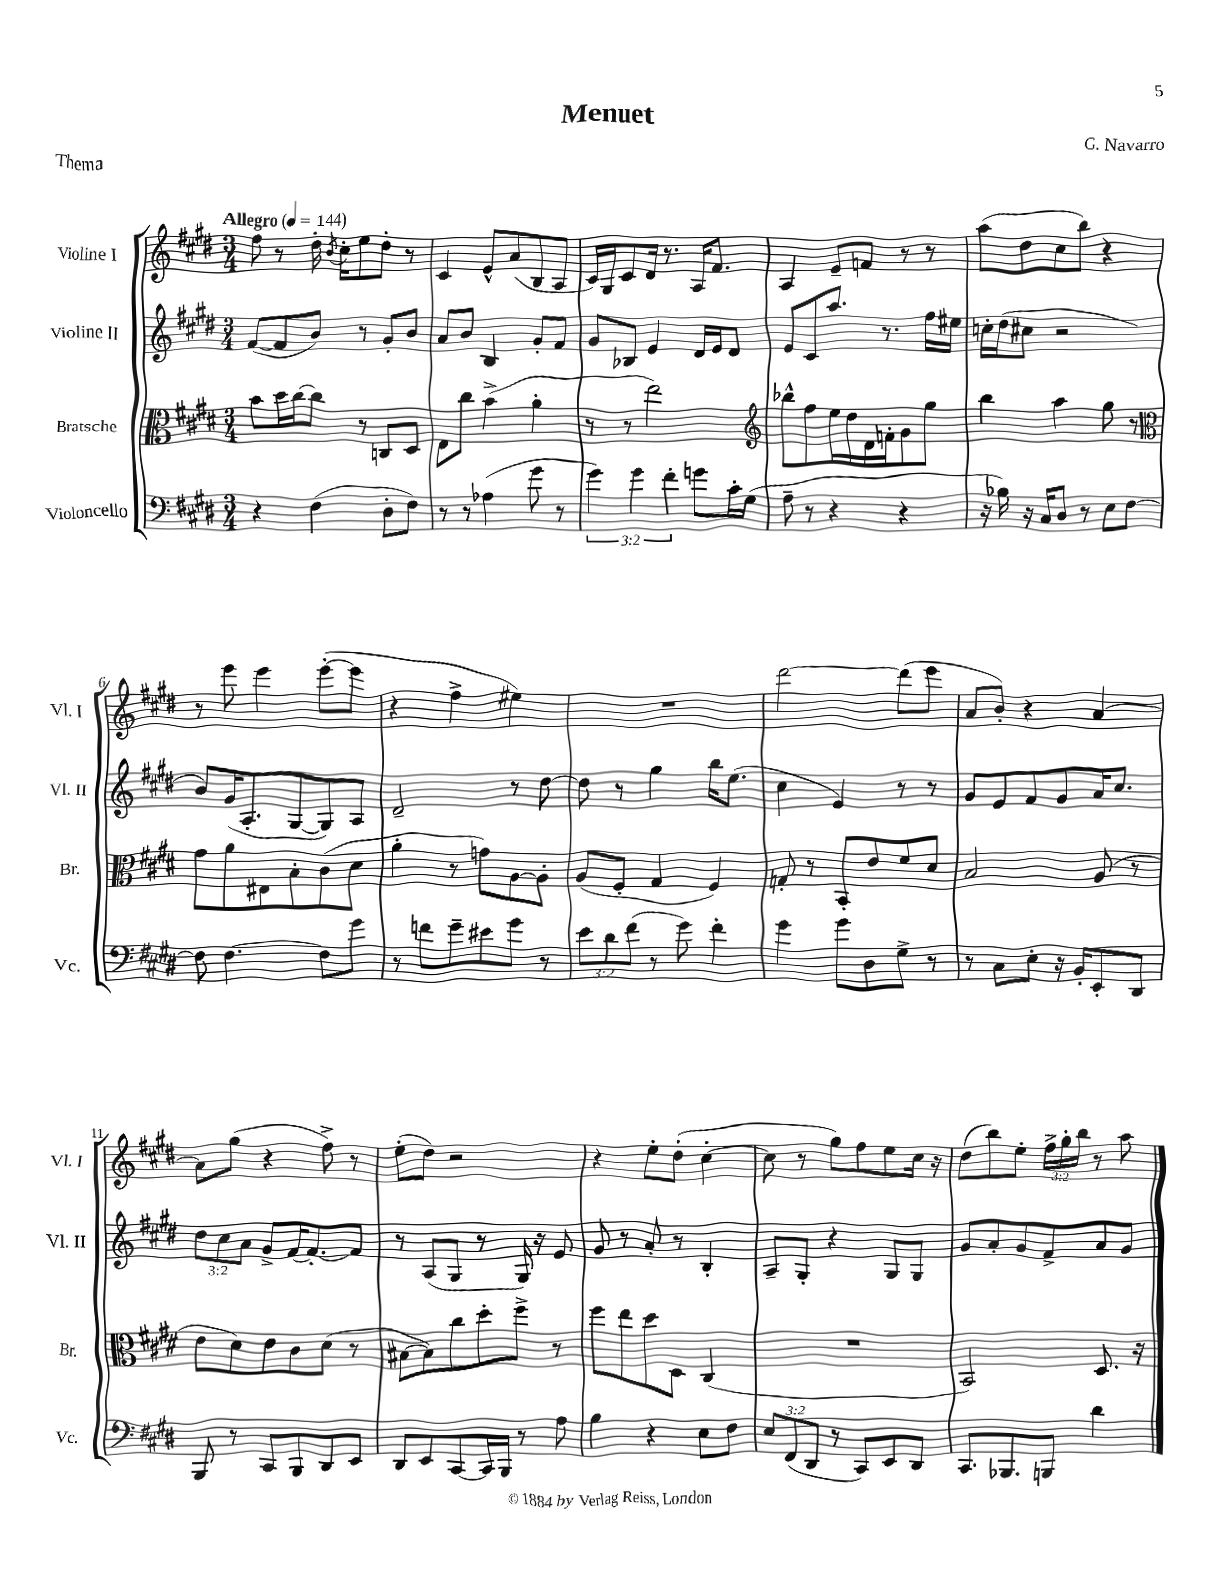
\header { title = "Menuet" composer = "G. Navarro" piece = "Thema" }
<<
\new StaffGroup <<
\new Staff = "s0" \with { instrumentName = "Violine I" shortInstrumentName = "Vl. I" } {
    \clef treble \key e \major \numericTimeSignature \time 3/4 \override Staff.TupletNumber.text = #tuplet-number::calc-fraction-text \tempo "Allegro" 4 = 144
    \autoBeamOff fis''8 r8 dis''16-. \acciaccatura { b'8 } cis''16[-. e''8 dis''8]-. r8 |
    cis'4 e'8[-^ a'8( b8 a8] |
    cis'16[) gis16 cis'8 dis'16] r8. a16[ fis'8.] |
    a4 e'8[-- f'8] r8 r8 |
    a''8[( dis''8 cis''8 b''8]) r4 |
    r8 e'''8 e'''4 e'''8[~-.( e'''8] |
    r4 fis''4-> eis''4) |
    R2. |
    dis'''2~ dis'''8[( e'''8] |
    a'8[ b'8]-.) r4 a'4~ |
    a'8[ gis''8]( r4 fis''8->) r8 |
    e''8[-.( dis''8]) r2 |
    r4 e''8[-. dis''8]-.( cis''4~-. |
    cis''8 r8 gis''8[) fis''8 e''8 cis''16] r16 |
    dis''8[( b''8) e''8]-. \tuplet 3/2 { fis''16[-> gis''16-. b''16] } r8 a''8 \bar "|." |
}
\new Staff = "s1" \with { instrumentName = "Violine II" shortInstrumentName = "Vl. II" } {
    \clef treble \key e \major \numericTimeSignature \time 3/4 \override Staff.TupletNumber.text = #tuplet-number::calc-fraction-text
    \autoBeamOff fis'8[~( fis'8 b'8]) r8 gis'8[-. b'8] |
    a'8[ b'8] b4 gis'8[-. fis'8] |
    gis'8[ bes8] e'4 dis'16[ e'16 dis'8] |
    e'8[ cis'8 a''8.] r8. fis''16[ eis''16] |
    c''16[-. dis''16( cis''8] r2 |
    b'8[) gis'16( a8.-. gis8~ gis8) a8] |
    dis'2-- r8 dis''8~ |
    dis''8 r8 gis''4 b''16[ e''8.]( |
    cis''4 e'4) r8 r8 |
    gis'8[ e'8 fis'8 gis'8 a'16 cis''8.] |
    \tuplet 3/2 { dis''8[ cis''8 a'8] } gis'8[-> fis'16~ fis'8.~-. fis'8] |
    r8 a8[( gis8] r8 gis16) r16 e'8 |
    gis'8 r8 a'8-. r8 b4-. |
    a8[-- gis8]-. r4 gis8[ gis8] |
    gis'8[ a'8-. gis'8 fis'8-> a'8 gis'8] \bar "|." |
}
\new Staff = "s2" \with { instrumentName = "Bratsche" shortInstrumentName = "Br." } {
    \clef alto \key e \major \numericTimeSignature \time 3/4
    \autoBeamOff b'8[ dis''16 cis''16~ cis''8] r8 c8[ dis8] |
    e8[ cis''8] b'4->( a'4-. |
    r8 r8 e''2) |
    \clef treble bes''8[-^ fis''8 e''16 dis''16 dis'16 f'16-. gis'8 gis''8] |
    b''4 a''4 gis''8 r8 |
    \clef alto gis'8[ a'8 eis8 b8-. cis'8( dis'8] |
    a'4-. r8 g'8[) a8~ a8]-. |
    a8[( fis8]-. gis4 fis4) |
    g8-. r8 b,8[-. e'8 fis'8 dis'8] |
    b2 a8( r8 |
    e'8[ dis'8) e'8 cis'8 dis'8]( r8 |
    bis8[~ bis8) cis''8 dis''8-. fis''8]-> r8 |
    fis''8[ e''8 dis''8 dis8] cis4( |
    R2. |
    b,2) dis8. r16 \bar "|." |
}
\new Staff = "s3" \with { instrumentName = "Violoncello" shortInstrumentName = "Vc." } {
    \clef bass \key e \major \numericTimeSignature \time 3/4 \override Staff.TupletNumber.text = #tuplet-number::calc-fraction-text
    \autoBeamOff r4 fis4( dis8[-. fis8]) |
    r8 r8 aes4( gis'8 r8 |
    \tuplet 3/2 { gis'4) gis'4 fis'4-. } g'8[ cis'16-. gis16]( |
    a8-- r8 r4 r4 |
    r16 bes16) r16 cis16[ dis8] r8 e8[ fis8]~ |
    fis8 fis4.~ fis8[ gis'8] |
    r8 f'8[ gis'8-- eis'8 gis'8] r8 |
    \tuplet 3/2 { e'8[ dis'8 fis'8]( } r8 gis'8) fis'4-. |
    gis'4 gis'8[ dis8 gis8]-> r8 |
    r8 cis8[ e8]-. r16 b,16[-. e,8-. dis,8] |
    b,,8 r8 cis,8[ b,,8 dis,8 e,8] |
    dis,8[ e,8 cis,8~ cis,16 b,,16] r8 a8 |
    b4 r4 e8[ fis8] |
    \tuplet 3/2 { e8[ fis,8( dis,8] } r8 cis,8[) e,8 dis,8] |
    cis,8.[ bes,,8. b,,8] dis'4 \bar "|." |
}
>>
>>
